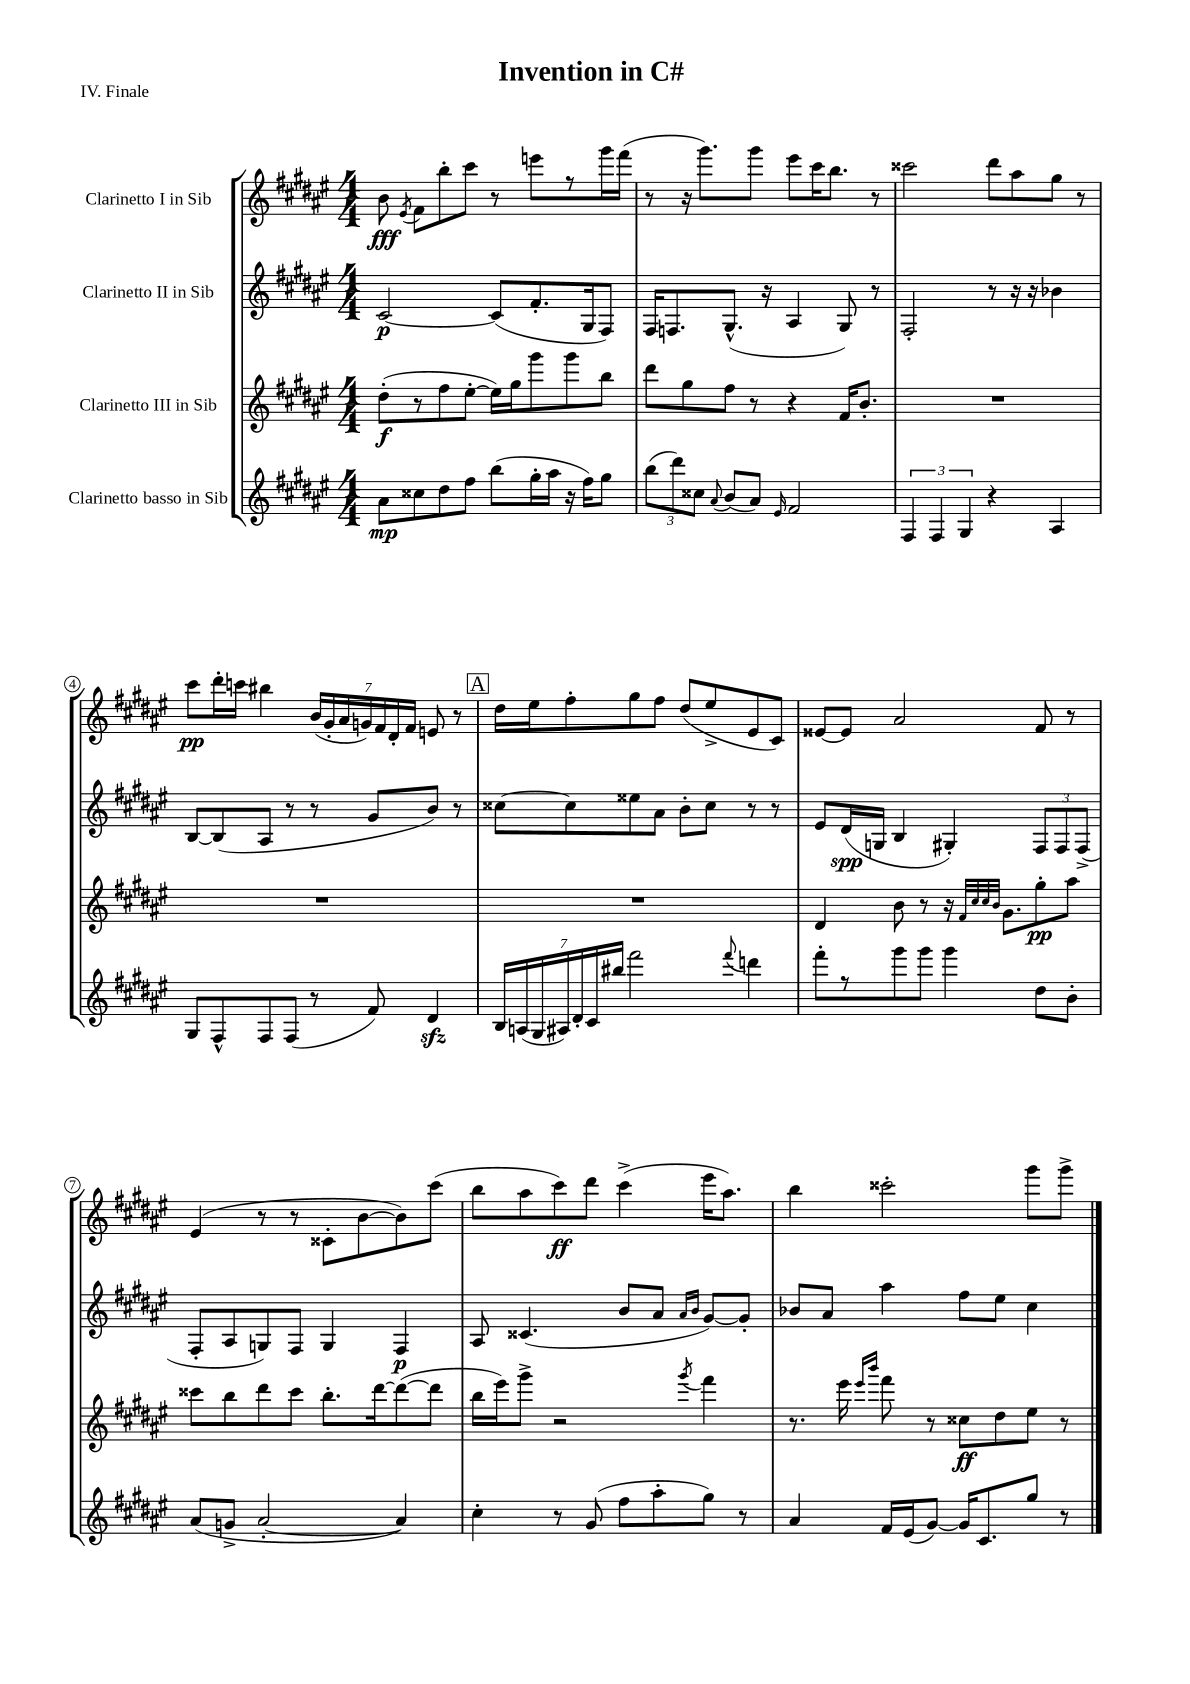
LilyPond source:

\header { title = "Invention in C#" piece = "IV. Finale" }
<<
\new StaffGroup <<
\new Staff = "s0" \with { instrumentName = "Clarinetto I in Sib" } {
    \clef treble \key fis \major \numericTimeSignature \time 4/4
    \autoBeamOff b'8\fff \acciaccatura { eis'8 } fis'8[ b''8-. cis'''8] r8 e'''8[ r8 gis'''16 fis'''16]( |
    r8 r16 gis'''8.[) gis'''8] eis'''8[ cis'''16 b''8.] r8 |
    cisis'''2 dis'''8[ ais''8 gis''8] r8 |
    cis'''8[\pp dis'''16-. c'''16] bis''4 \tuplet 7/4 { b'16[( gis'16-. ais'16 g'16) fis'16 dis'16-. fis'16] } e'8 r8 |
    \mark \markup { \box "A" } dis''16[ eis''16 fis''8-. gis''8 fis''8] dis''8[( eis''8-> eis'8 cis'8]) |
    eisis'8[~ eisis'8] ais'2 fis'8 r8 |
    eis'4( r8 r8 cisis'8[-. b'8~ b'8) cis'''8]( |
    b''8[ ais''8 cis'''8\ff) dis'''8] cis'''4->( eis'''16[ ais''8.]) |
    b''4 cisis'''2-. gis'''8[ gis'''8]-> \bar "|." |
}
\new Staff = "s1" \with { instrumentName = "Clarinetto II in Sib" } {
    \clef treble \key fis \major \numericTimeSignature \time 4/4
    \autoBeamOff cis'2~\p cis'8[( fis'8.-. gis16 fis8]) |
    fis16[ f8. gis8.]-^( r16 ais4 gis8) r8 |
    fis2-. r8 r16 r16 bes'4 |
    b8[~ b8( ais8] r8 r8 gis'8[ b'8]) r8 |
    \mark \markup { \box "A" } cisis''8[~ cisis''8 eisis''8 ais'8] b'8[-. cisis''8] r8 r8 |
    eis'8[ dis'16\spp( g16] b4 gis4-.) \tuplet 3/2 { fis8[ fis8 fis8]->( } |
    fis8[-. ais8 g8) fis8] g4 fis4\p |
    ais8 cisis'4.( b'8[ ais'8] \grace { ais'16[ b'16] } gis'8[~) gis'8]-. |
    bes'8[ ais'8] ais''4 fis''8[ eis''8] cis''4 \bar "|." |
}
\new Staff = "s2" \with { instrumentName = "Clarinetto III in Sib" } {
    \clef treble \key fis \major \numericTimeSignature \time 4/4
    \autoBeamOff dis''8[-.\f( r8 fis''8 eis''8]~-. eis''16[) gis''16 gis'''8 gis'''8 b''8] |
    dis'''8[ gis''8 fis''8] r8 r4 fis'16[ b'8.]-. |
    R1 |
    R1 |
    \mark \markup { \box "A" } R1 |
    dis'4 b'8 r8 r16 \grace { fis'32[ cis''32 cis''32 b'32] } gis'8.[ gis''8-.\pp ais''8] |
    cisis'''8[ b''8 dis'''8 cisis'''8] b''8.[-. dis'''16~ dis'''8~( dis'''8] |
    b''16[ eis'''16) gis'''8]-> r2 \acciaccatura { gis'''8 } fis'''4 |
    r8. eis'''16 \grace { eis'''16[ b'''16] } fis'''8 r8 cisis''8[\ff dis''8 eis''8] r8 \bar "|." |
}
\new Staff = "s3" \with { instrumentName = "Clarinetto basso in Sib" } {
    \clef treble \key fis \major \numericTimeSignature \time 4/4
    \autoBeamOff ais'8[\mp cisis''8 dis''8 fis''8] b''8[( gis''16-. ais''16] r16 fis''16[) gis''8] |
    \tuplet 3/2 { b''8[( dis'''8) cisis''8] } \appoggiatura { ais'8 } b'8[( ais'8]) \grace { eis'16 } fis'2 |
    \tuplet 3/2 { fis4 fis4 gis4 } r4 ais4 |
    gis8[ fis8-^ fis8 fis8]( r8 fis'8) dis'4\sfz |
    \mark \markup { \box "A" } \tuplet 7/4 { b16[ a16( gis16 ais16) dis'16-. cis'16 bis''16] } fis'''2 \appoggiatura { fis'''8 } d'''4 |
    fis'''8[-. r8 gis'''8 gis'''8] gis'''4 dis''8[ b'8]-. |
    ais'8[( g'8]-> ais'2~-. ais'4) |
    cis''4-. r8 gis'8( fis''8[ ais''8-. gis''8]) r8 |
    ais'4 fis'16[ eis'16( gis'8]~) gis'16[ cis'8. gis''8] r8 \bar "|." |
}
>>
>>
\layout { \context { \Score \override BarNumber.stencil = #(make-stencil-circler 0.1 0.3 ly:text-interface::print) } }
